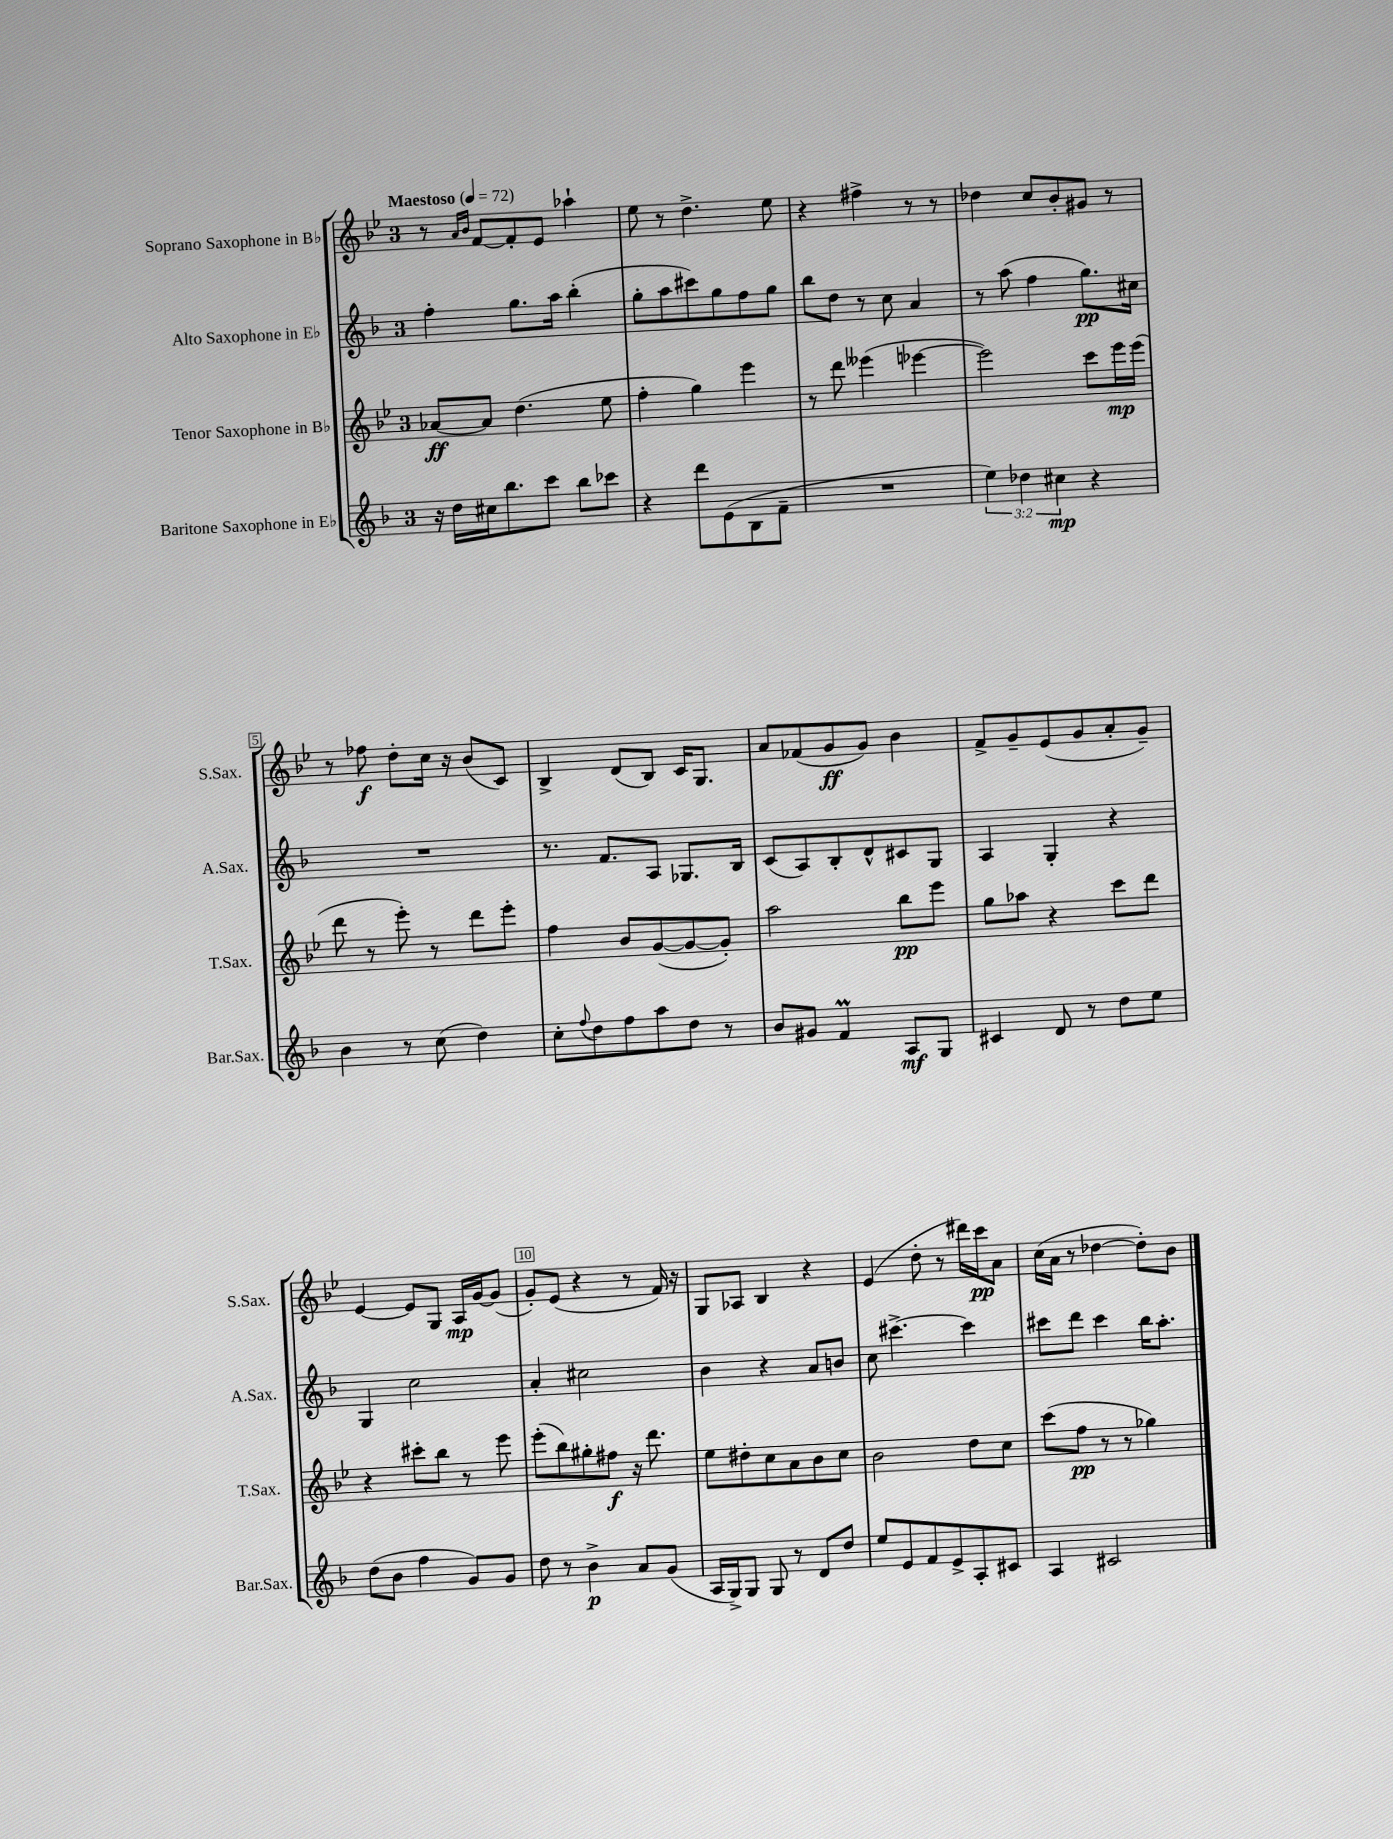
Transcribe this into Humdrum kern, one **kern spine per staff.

**kern	**kern	**kern	**kern
*staff4	*staff3	*staff2	*staff1
*clefG2	*clefG2	*clefG2	*clefG2
*k[b-]	*k[b-e-]	*k[b-]	*k[b-e-]
*M3/4	*M3/4	*M3/4	*M3/4
*MM72	*MM72	*MM72	*MM72
16r	[8a-	4ff'	8r
16dd	.	.	.
.	.	.	16qqa
.	.	.	16qqb-
16cc#	8a-]	.	[8f
8.bb-	.	.	.
.	(4.dd	8.gg	8f']
8ccc	.	.	8e-
.	.	16aa	.
8bb-	.	(4bb-'	4aa-`
8ccc-	8ee-	.	.
=	=	=	=
4r	4ff'	8gg'	8ee-
.	.	8aa	8r
8ddd	4gg)	8ccc#)	4.dd^
(8e	.	8gg	.
8B-	4eee-	8ff	.
8f~	.	8gg	8ee-
=	=	=	=
2.r	8r	8bb-	4r
.	8ddd	8dd	.
.	(4eee--	8r	4ff#^
.	.	8cc	.
.	[4eee-	4a	8r
.	.	.	8r
=	=	=	=
6ee)	2eee-])	8r	4dd-
.	.	(8aa	.
6dd-	.	.	.
.	.	4ff	8cc
6cc#	.	.	.
.	.	.	8b-'
4r	8ccc	8.gg)	8g#
.	16eee-	.	8r
.	(16eee-	16cc#	.
=	=	=	=
4b-	8ddd	2.r	8r
.	8r	.	8ff-
8r	8eee-')	.	8dd'
(8cc	8r	.	16cc
.	.	.	16r
4dd)	8ddd	.	(8b-
.	8eee-'	.	8c)
=	=	=	=
8cc'	4ff	8.r	4B-^
8qqff	.	.	.
8dd	.	.	.
.	.	8.f	.
8ff	8b-	.	(8d
8aa	([8g	8A	8B-)
8dd	8g_	8.G-	16c
.	.	.	8.G
8r	8g'])	.	.
.	.	16B-	.
=	=	=	=
8b-	2aa	(8c	8a
8g#	.	8A)	(8f-
4f	.	8B-'	8g
.	.	8d^^	8g)
8A	8bb-	8c#	4b-
8G	8eee-	8G	.
=	=	=	=
4c#	8gg	4A	8f^
.	8aa-	.	8g~
8d	4r	4G'	(8e-
8r	.	.	8g
8dd	8ccc	4r	8a'
8ee	8ddd	.	8g~)
=	=	=	=
(8dd	4r	4G	[4e-
8b-	.	.	.
4ff	8ccc#'	2cc	8e-]
.	8bb-	.	8G
8g)	8r	.	16A
.	.	.	[16g
8g	8eee-	.	(8g]
=	=	=	=
8dd	(8eee-'	4a'	8g')
8r	8bb-)	.	(8e-
4b-^	8gg#'	2cc#	4r
.	8ff#	.	.
8a	16r	.	8r
.	8.ddd	.	.
(8g	.	.	16f)
.	.	.	16r
=	=	=	=
16A	8ee-	4b-	8G
16G^)	.	.	.
8G	8dd#'	.	8A-
8G	8cc	4r	4B-
8r	8a	.	.
8d	8b-	8a	4r
8dd	8cc	8b	.
=	=	=	=
8ee	2b-	8cc	(4e-
8e	.	[4.ccc#^	.
8f	.	.	8dd'
8e^	.	.	8r
8A'	8dd	4ccc#]	16ddd#)
.	.	.	16ccc
8c#	8cc	.	8a
=	=	=	=
4A	(8ccc	8ccc#	(16cc
.	.	.	16a
.	8ff	8ddd	8r
2c#	8r	4ccc#	[4dd-
.	8r	.	.
.	4gg-)	16bb-	8dd-'])
.	.	8.aa'	.
.	.	.	8b-
==	==	==	==
*-	*-	*-	*-
